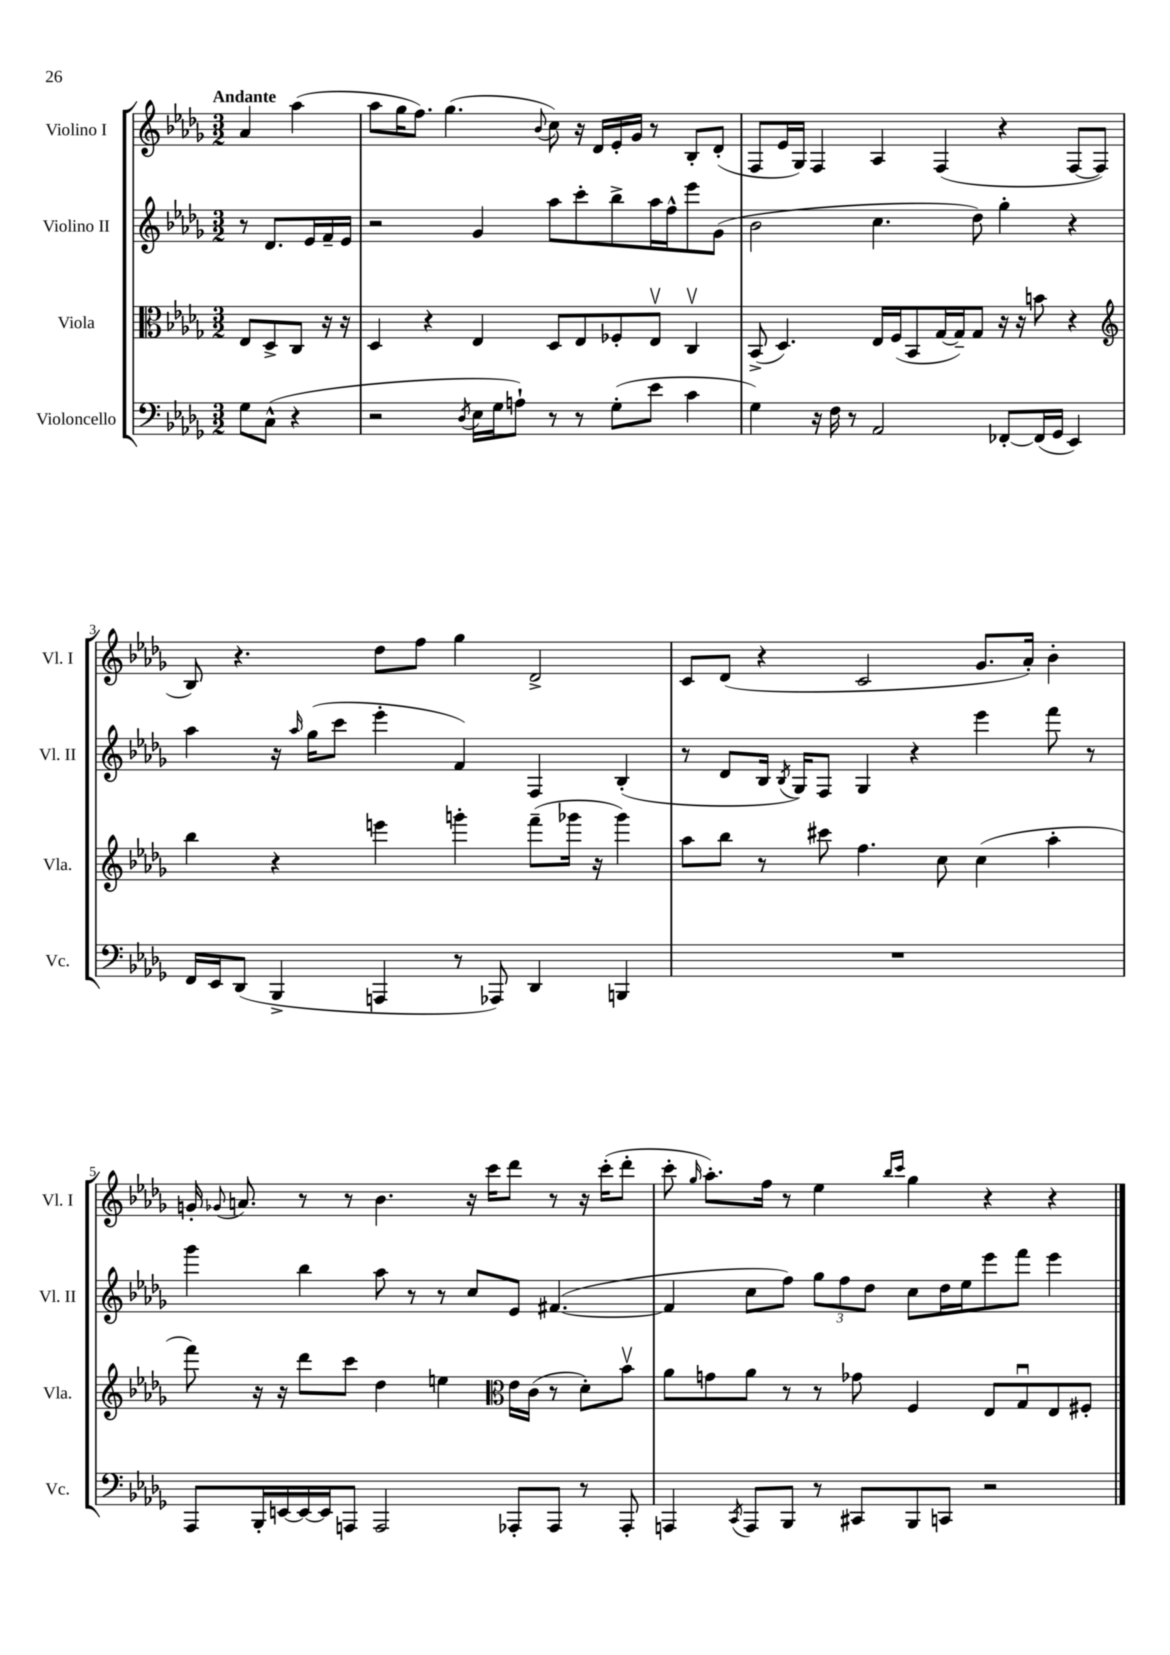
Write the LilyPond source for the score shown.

<<
\new StaffGroup <<
\new Staff = "s0" \with { instrumentName = "Violino I" shortInstrumentName = "Vl. I" } {
    \clef treble \key des \major \numericTimeSignature \time 3/2 \partial 2 \tempo "Andante"
    \autoBeamOff aes'4 aes''4( |
    aes''8[ ges''16 f''8.]) ges''4.( \appoggiatura { bes'8 } c''8) r16 des'16[ ees'16-. ges'16] r8 bes8[-. des'8]-.( |
    f8[ ees'16 ges16]) f4 aes4 f4( r4 f8[~ f8] |
    bes8) r4. des''8[ f''8] ges''4 des'2-> |
    c'8[ des'8]( r4 c'2 ges'8.[ aes'16]-.) bes'4-. |
    g'16-. \appoggiatura { ges'8 } a'8. r8 r8 bes'4. r16 c'''16[ des'''8] r8 r16 c'''16[-.( des'''8]-. |
    c'''8-. \grace { ges''16 } aes''8.[-.) f''16] r8 ees''4 \grace { bes''16[ c'''16] } ges''4 r4 r4 \bar "|." |
}
\new Staff = "s1" \with { instrumentName = "Violino II" shortInstrumentName = "Vl. II" } {
    \clef treble \key des \major \numericTimeSignature \time 3/2 \partial 2
    \autoBeamOff r8 des'8.[ ees'16 f'16-- ees'16] |
    r2 ges'4 aes''8[ c'''8-. bes''8-> aes''16 f''16-^ ees'''8 ges'8]( |
    bes'2 c''4. des''8) ges''4-. r4 |
    aes''4 r16 \grace { aes''16 } ges''16[( c'''8] ees'''4-. f'4) f4 bes4-.( |
    r8 des'8[ bes16] \acciaccatura { bes8 } ges16[) f8] ges4 r4 ees'''4 f'''8 r8 |
    ges'''4 bes''4 aes''8 r8 r8 c''8[ ees'8] fis'4.~( |
    fis'4 c''8[ f''8]) \tuplet 3/2 { ges''8[ f''8 des''8] } c''8[ des''16 ees''16 ees'''8 f'''8] ees'''4 \bar "|." |
}
\new Staff = "s2" \with { instrumentName = "Viola" shortInstrumentName = "Vla." } {
    \clef alto \key des \major \numericTimeSignature \time 3/2 \partial 2
    \autoBeamOff ees8[ des8-> c8] r16 r16 |
    des4 r4 ees4 des8[ ees8 fes8-. ees8]\upbow c4\upbow |
    bes,8->( des4.) ees16[ f16( bes,8 ges16~ ges16--) ges8] r16 r16 b'8 r4 |
    \clef treble bes''4 r4 e'''4 g'''4-. f'''8[--( ges'''16] r16 ges'''4) |
    aes''8[ bes''8] r8 cis'''8 f''4. c''8 c''4( aes''4-. |
    f'''8) r16 r16 des'''8[ c'''8] des''4 e''4 \clef alto ees'16[ c'16]( r8 des'8[-.) bes'8]\upbow |
    aes'8[ g'8 aes'8] r8 r8 ges'8 f4 ees8[ ges8\downbow ees8 fis8]-. \bar "|." |
}
\new Staff = "s3" \with { instrumentName = "Violoncello" shortInstrumentName = "Vc." } {
    \clef bass \key des \major \numericTimeSignature \time 3/2 \partial 2
    \autoBeamOff ges8[ c8]-^( r4 |
    r2 \acciaccatura { des8 } ees16[ ges16 a8]-!) r8 r8 ges8[-.( ees'8] c'4 |
    ges4) r16 f16 r8 aes,2 fes,8[~-. fes,16( ges,16] ees,4) |
    f,16[ ees,16 des,8]( bes,,4-> a,,4 r8 aes,,8) des,4 b,,4 |
    R1. |
    aes,,8[ bes,,16-. e,16~ e,16~ e,16 a,,8] a,,2 aes,,8[-. aes,,8] r8 aes,,8-. |
    a,,4 \acciaccatura { c,8 } a,,8[ bes,,8] r8 cis,8[ bes,,8 c,8] r2 \bar "|." |
}
>>
>>
